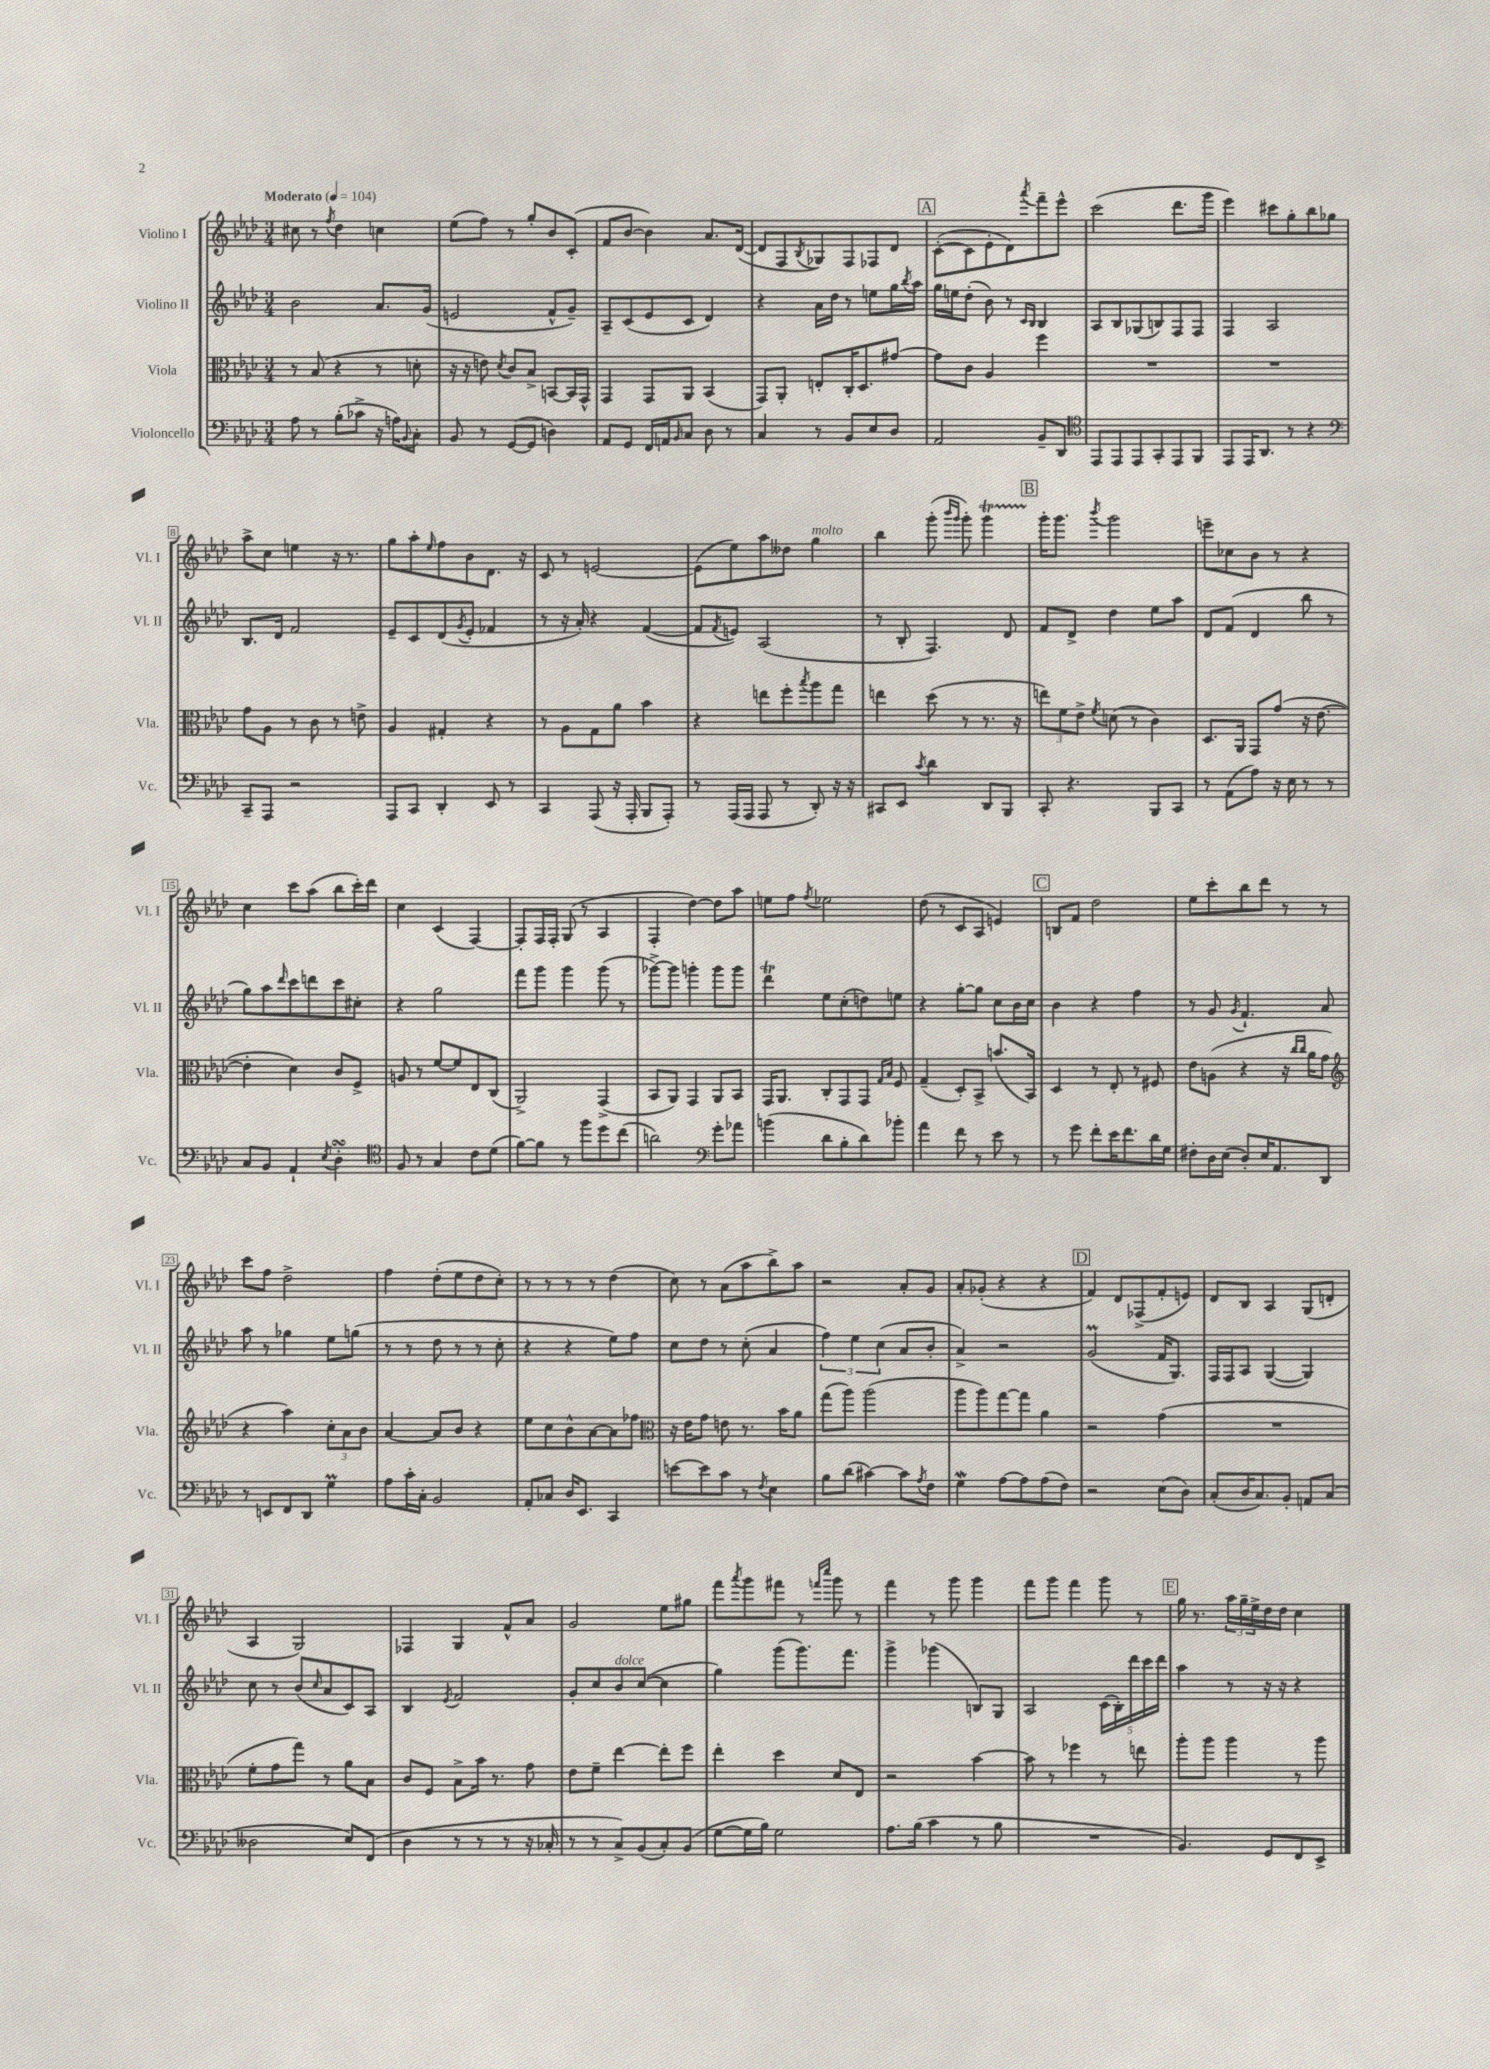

**kern	**kern	**kern	**kern
*part4	*part3	*part2	*part1
*staff4	*staff3	*staff2	*staff1
*I"Violoncello	*I"Viola	*I"Violino II	*I"Violino I
*I'Vc.	*I'Vla.	*I'Vl. II	*I'Vl. I
*clefF4	*clefC3	*clefG2	*clefG2
*k[b-e-a-d-]	*k[b-e-a-d-]	*k[b-e-a-d-]	*k[b-e-a-d-]
*M3/4	*M3/4	*M3/4	*M3/4
*MM104	*MM104	*MM104	*MM104
=1	=1	=1	=1
!	!	!	!LO:TX:a:B:t=Moderato
8A-\	8r	2b-\	8cc#X\
8r	(8B-/	.	8r
.	.	.	8qff/
(8B-'\L	4r	.	4dd-\
8c-X^\J	.	.	.
16r	8r	8.a-/L	4ccn\
16An\KL)	.	.	.
8qqBB-/	.	.	.
8C'\J	8dn'\	.	.
.	.	(16g/Jk	.
=2	=2	=2	=2
8BB-/	16r	2en/	(8ee-\L
.	16r	.	.
8r	8en\)	.	8ff\J)
.	8qd-/	.	.
([8GG/L	8c/L	.	8r
8GG/J]	8B-^/J	.	8gg'/L
4Dn\)	[8BBn/L	8f^^/L	8b-/
.	16BB/L]	8g~/J)	(8c'/J
.	16GG^^/JJ	.	.
=3	=3	=3	=3
8AA-/L	4GG/	8A-~/L	8f/L
8GG/J	.	(8c/	[8b-/J
16FF/LL	8GG/L	8e-/	4b-\])
16AAn/J	.	.	.
16qqBB-/	.	.	.
8C/J	8AA-/J	8c/J	.
8D-\	(4BB-/	4d-/)	8.a-/L
8r	.	.	.
.	.	.	([16d-/Jk
=4	=4	=4	=4
4C/	8GG/L)	4r	8d-/L]
.	8AA-'/J	.	8F/
.	.	.	8qB-/
8r	8En'/L	16a-\LL	8G-X/)
.	.	16dd-\JJ	.
8BB-/L	16C'/K	8r	8F/
.	8.D-/	.	.
8E-/	.	8een\L	8F-X/
8D-/J	[8g#X/J	16gg\L	8d-/J
.	.	8qbb-/	.
.	.	16aa-\JJ	.
!!LO:REH:place=s1:t=A
=5	=5	=5	=5
2AA-/	8g#\L]	16gg\LL	([8c'\L
.	.	16een\J	.
.	8c\J	(8dd-'\J	8c\]
.	4A-/	8b-\)	8e-'\
.	.	8r	8d-\)
.	.	16qqc/LL	.
.	.	16qqB-/JJ	8qaaa-/
8BB-~/L	4ff\	4B-/	8fff~\
8DD-/J	.	.	8eee-^^\J
=6	=6	=6	=6
*clefC4	*	*	*
8EE-/L	2.r	8A-/L	(2ccc\
8EE-/	.	8B-/	.
8EE-/	.	(8G-X/	.
8GG'/	.	8Bn/)	.
8EE-/	.	8F/	8.ddd-\L
8FF/J	.	8F/J	.
.	.	.	16ggg\Jk
=7	=7	=7	=7
8EE-/L	2.r	4F/	4eee-\)
16EE-/K	.	.	.
8.AA-/J	.	.	.
.	.	2A-/	8ccc#X\L
8r	.	.	8gg'\
4r	.	.	8bb-\
.	.	.	8gg-X\J
!!LO:LB:g=z
=8	=8	=8	=8
*clefF4	*	*	*
8CC~/L	8g\L	8.B-/L	8aa-^\L
8AAA-/J	8A-\J	.	8cc\J
.	.	16d-/Jk	.
2r	8r	2f/	4een\
.	8c\	.	.
.	8r	.	16r
.	.	.	8.r
.	8en^\	.	.
=9	=9	=9	=9
8AAA-/L	4A-/	8e-~/L	8gg\L
8CC/J	.	8c/	8aa-'\
.	.	.	16qqee-/
4DD-'/	4G#X'/	(8d-/	8ff\
.	.	8qg/	.
.	.	8e-'/J	8b-\
8EE-/	4r	4f-X/	8.d-\J
8r	.	.	.
.	.	.	16r
=10	=10	=10	=10
4CC/	8r	8r	8c/
.	8A-\L	16r	8r
.	.	16a-'/)	.
(8AAA-/	8G\	4r	[2en/
16r	8a-\J	.	.
16AAA-'/	.	.	.
8BBB-/L	4b-\	([4f/	.
8AAA-'/J)	.	.	.
=11	=11	=11	=11
8r	4r	8f/L]	(8e\L]
.	.	8qf/	.
(16AAA-/LL	.	8en/J)	8ee-\)
16AAA-/JJ	.	.	.
8AAA-/	8een\L	(2A-/	8aa-\
8r	8ff'\	.	8dd--X\J
.	8qbb-/	.	.
!	!	!	!LO:TX:a:i:t=molto
8DD-'/)	8aa-\	.	4gg\
16r	8gg\J	.	.
16r	.	.	.
=12	=12	=12	=12
8CC#X/L	4een\	8r	4bb-\
8EE-/J	.	8B-'/	.
8qc/	.	.	.
4d-\	(8dd-\	4.F/)	(8ggg'\
.	.	.	16qqbbb-/LL
.	.	.	16qqggg/JJ
.	8r	.	8ggg'\)
8DD-/L	8.r	.	4gggt\
8BBB-/J	.	8d-/	.
.	16r	.	.
!!LO:REH:place=s1:t=B
=13	=13	=13	=13
8CC'/	12een\L)	8f/L	16ggg'\KL
.	.	.	8.ggg\J
.	12f\	.	.
4.r	.	8d-^/J	.
.	12e-^\J	.	.
.	8qf/	.	8qbbb-/
.	(8dn\	4dd-\	2ggg\
.	8r	.	.
8BBB-/L	4c\)	8ee-\L	.
8CC/J	.	8aa-\J	.
=14	=14	=14	=14
8r	8.D-/L	8d-/L	8eeen~\L
(8AA-\L	.	(8f/J	8cc-X\
.	16AA-/Jk	.	.
8A-\J)	8GG/L	4d-/	8b-\J
16r	(8g/J	.	8r
16E-\	.	.	.
8r	16r	8bb-\	4r
.	[8.e-\	.	.
8r	.	8r	.
!!LO:LB:g=z
=15	=15	=15	=15
8C/L	4e-'\]	8gg\L)	4cc\
8BB-/J	.	8aa-\	.
.	.	16qqddd-/	.
4AA-`/	4d-\)	8ccc\	8ccc\L
.	.	8dddn\	(8aa-\J
8qE-/	.	.	.
4D-sSSs'\	8c/L	8ccc\	8bb-\L
.	8F^/J	8cc#X'\J	16ccc'\L)
.	.	.	16ddd-\JJ
=16	=16	=16	=16
*clefC4	*	*	*
8F/	8An/	4r	4cc\
8r	8r	.	.
4G/	[8f/L	2gg\	(4c/
.	8f/]	.	.
8c\L	8E-/	.	[4F/)
(8d-\J	(8C/J	.	.
=17	=17	=17	=17
[8f\L)	2AA-^/)	8fff\L	8F'/L]
8f\J]	.	8ggg\J	16F/L
.	.	.	16F'/JJ
8r	.	4ggg\	(8G/
8ff\L	.	.	8r
8dd-\	(4GG^/	(8ggg\	4A-/
(8cc\J	.	8r	.
=18	=18	=18	=18
2an\)	8BB-/L	[8ggg-X^\L)	4F'/
.	8AA-/J)	8ggg-\J]	.
.	4GG/	4gggn'\	[4dd-\)
*clefF4	*	*	*
8g'\L	8AA-/L	8ggg\L	8dd-\L]
8a-X\J	8BB-/J	8ggg\J	8aa-\J
=19	=19	=19	=19
(4bn\	16GG/KL	4ddd-T\	8een\L
.	8.AA-/J	.	.
.	.	.	8ff\J
.	.	.	8qff/
8d-\L	8C'/L	8ee-\L	2ee-X\
8B-'\	8GG/	(8cc'\	.
8d-\)	8GG/J	8ddn\)	.
.	16qqG/LL	.	.
.	16qqB-/JJ	.	.
8b-X'\J	8F/	8een\J	.
=20	=20	=20	=20
4a-\	(4G~/	4r	(8dd-\
.	.	.	8r
8f\	8D-'/L)	[8gg'\L	8c/L
8r	8BB-^/J	8gg\J]	8A-/J
8e-\	(8.bn/L	8cc\L	4en/)
8r	.	16b-\L	.
.	16BB-/Jk)	16cc\JJ	.
!!LO:REH:place=s1:t=C
=21	=21	=21	=21
8r	4D-/	4b-\	8Bn/L
8g\	.	.	8f/J
8f'\L	8r	4r	2dd-\
16e-\K	8E-'/	.	.
8.f\	.	.	.
.	8r	4ff\	.
16d-\L	8F#X/	.	.
16G\JJ	.	.	.
=22	=22	=22	=22
8F#X'\L	8e-\L	8r	8ee-\L
16D-\L	(8An\J	8g/	8ccc'\
(16E-\JJ	.	.	.
.	.	8qg/	.
8D-'/L)	4r	4.f`/	8bb-\
16E-/K	.	.	8ddd-\J
8.AA-/	.	.	.
.	16r	.	8r
.	16qqcc/LL	.	.
.	16qqcc/JJ	.	.
.	16a-\KL	.	.
8DD-/J	8g\J	8a-/	8r
!!LO:LB:g=z
=23	=23	=23	=23
*	*clefG2	*	*
8r	4r	8aa-\	8ccc\L
8EEn/L	.	8r	8ff\J
8FF/	4aa-\)	4gg-X\	2dd-^\
8DD-/J	.	.	.
4Gm\	12cc'\L	8ee-\L	.
.	12a-\	.	.
.	.	(8ggn\J	.
.	12b-\J	.	.
=24	=24	=24	=24
8A-\L	[4a-/	8r	4ff\
16c'\L	.	8r	.
16C'\JJ	.	.	.
2BB-/	8a-/L]	8dd-\	(8dd-'\L
.	8b-/J	8r	8ee-\
.	4r	8r	8dd-\
.	.	8cc'\	8cc'\J)
=25	=25	=25	=25
8AA-'/L	8ee-\L	4r	8r
8C-X/J	8cc\	.	8r
16D-/KL	8b-^^\	4r	8r
8.EE-/J	.	.	.
.	[8a-\	.	8r
4CC/	8a-\]	8ee-\L)	(4dd-\
.	8ff-X\J	8ff\J	.
=26	=26	=26	=26
*	*clefC3	*	*
[8en\L	16r	8cc\L	8cc\)
.	16e-\KL	.	.
8e\]	8g\J	8dd-\J	8r
8c\J	8en\	8r	(8a-\L
8r	8.r	(8cc'\	8aa-\
8qF/	.	.	.
4E-\	.	4a-/	8bb-^\)
.	16b-\KL	.	.
.	8a-\J	.	8aa-\J
=27	=27	=27	=27
8B-\L	(8gg\L	6ff\)	2r
(8d-\J	8aa-\J)	.	.
.	.	6ee-\	.
[4c#X\)	(2aa-\	.	.
.	.	(6cc\	.
8c#\L]	.	8a-/L	8a-'/L
8qA-/	.	.	.
8F\J	.	8b-'/J	8g/J
=28	=28	=28	=28
4GW\	8aa-\L	4a-^/)	8a-'/L
.	8aa-\)	.	(8g-X'/J
[8A-\L	[8gg\	2r	4r
8A-\]	8gg\J]	.	.
(8A-\	4a-\	.	4r
8F\J)	.	.	.
!!LO:REH:place=s1:t=D
=29	=29	=29	=29
2r	2r	(2gm/	4f/)
.	.	.	8d-/L
.	.	.	(8F-X^/
(8E-\L	(4g\	16f/KL	8f'/
.	.	8.G/J)	.
8D-\J)	.	.	8en/J)
=30	=30	=30	=30
(8C'/L	2.r	16F/LL	8d-/L
.	.	16F/J	.
16D-/K	.	8A-/J	8B-/J
8.C/)	.	.	.
.	.	([4G/	4A-/
8BB-'/J	.	.	.
8AAn/L	.	4G/])	(8G/L
(8C/J	.	.	8dn'/J
!!LO:LB:g=z
=31	=31	=31	=31
2D--X\	8f'\L	8cc\	4A-/
.	8g\	8r	.
.	8gg\J)	(8b-/L	2G/)
.	.	16qqcc/	.
.	8r	8a-/	.
8E-/L)	8a-\L	8c/)	.
(8FF/J	8B-\J	8A-/J	.
=32	=32	=32	=32
4D-\	8c/L	4B-/	4F-X/
.	8F/J	.	.
.	.	8qe-/	.
8r	8B-^\L	2f/	4G/
8r	16b-\Jk	.	.
.	8.r	.	.
8r	.	.	8f^^/L
16r	8g\	.	8a-/J
16C-X'/	.	.	.
=33	=33	=33	=33
8r	8e-\L	8g'/L	2g/
8r	8f~\J	8cc/	.
!	!	!LO:TX:a:i:t=dolce	!
8C^/L)	[4ee-\	8b-/	.
(8BB-/	.	([8cc/J	.
8C'/)	8ee-'\L]	4cc\]	8ee-\L
(8BB-/J	8ff\J	.	8gg#X\J
=34	=34	=34	=34
[8G\L	4ee-'\	4gg\)	8fff\L
.	.	.	8qaaa-/
16G\L]	.	.	8ggg\
16B-\JJ)	.	.	.
2G\	4dd-\	(8ggg\L	8fff#X\J
.	.	8.ggg\)	8r
.	.	.	16qqfffn/LL
.	.	.	16qqcccc/JJ
.	8d-/L	.	8ggg\
.	.	8.fff\J	.
.	8E-/J	.	8r
=35	=35	=35	=35
8.A-\L	2r	4ggg^\	4fff\
(16B-\Jk	.	.	.
4c\	.	(4ggg-X\	8r
.	.	.	8ggg\
8r	[4b-\	8Bn/L)	4ggg\
8B-\	.	8G/J	.
=36	=36	=36	=36
2.r	8b-\]	2A-/	8fff\L
.	8r	.	8ggg\J
.	4ff-X\	.	4fff\
.	8r	(20c\LL	8ggg\
.	.	20B-'\)	.
.	.	20ddd-\	.
.	8een\	.	8r
.	.	20ccc\	.
.	.	20ddd-\JJ	.
!!LO:REH:place=s1:t=E
=37	=37	=37	=37
4.BB-/)	8aa-'\L	4aa-\	16gg\
.	.	.	8.r
.	8aa-\J	.	.
.	4aa-\	8r	24aa-\LL
.	.	.	24gg~\
.	.	.	24ee-^\
8GG/L	.	16r	16dd-\
.	.	16r	16dd-\JJ
8FF/	8r	4r	4cc\
8EE-^/J	8aa-\	.	.
==	==	==	==
*-	*-	*-	*-
